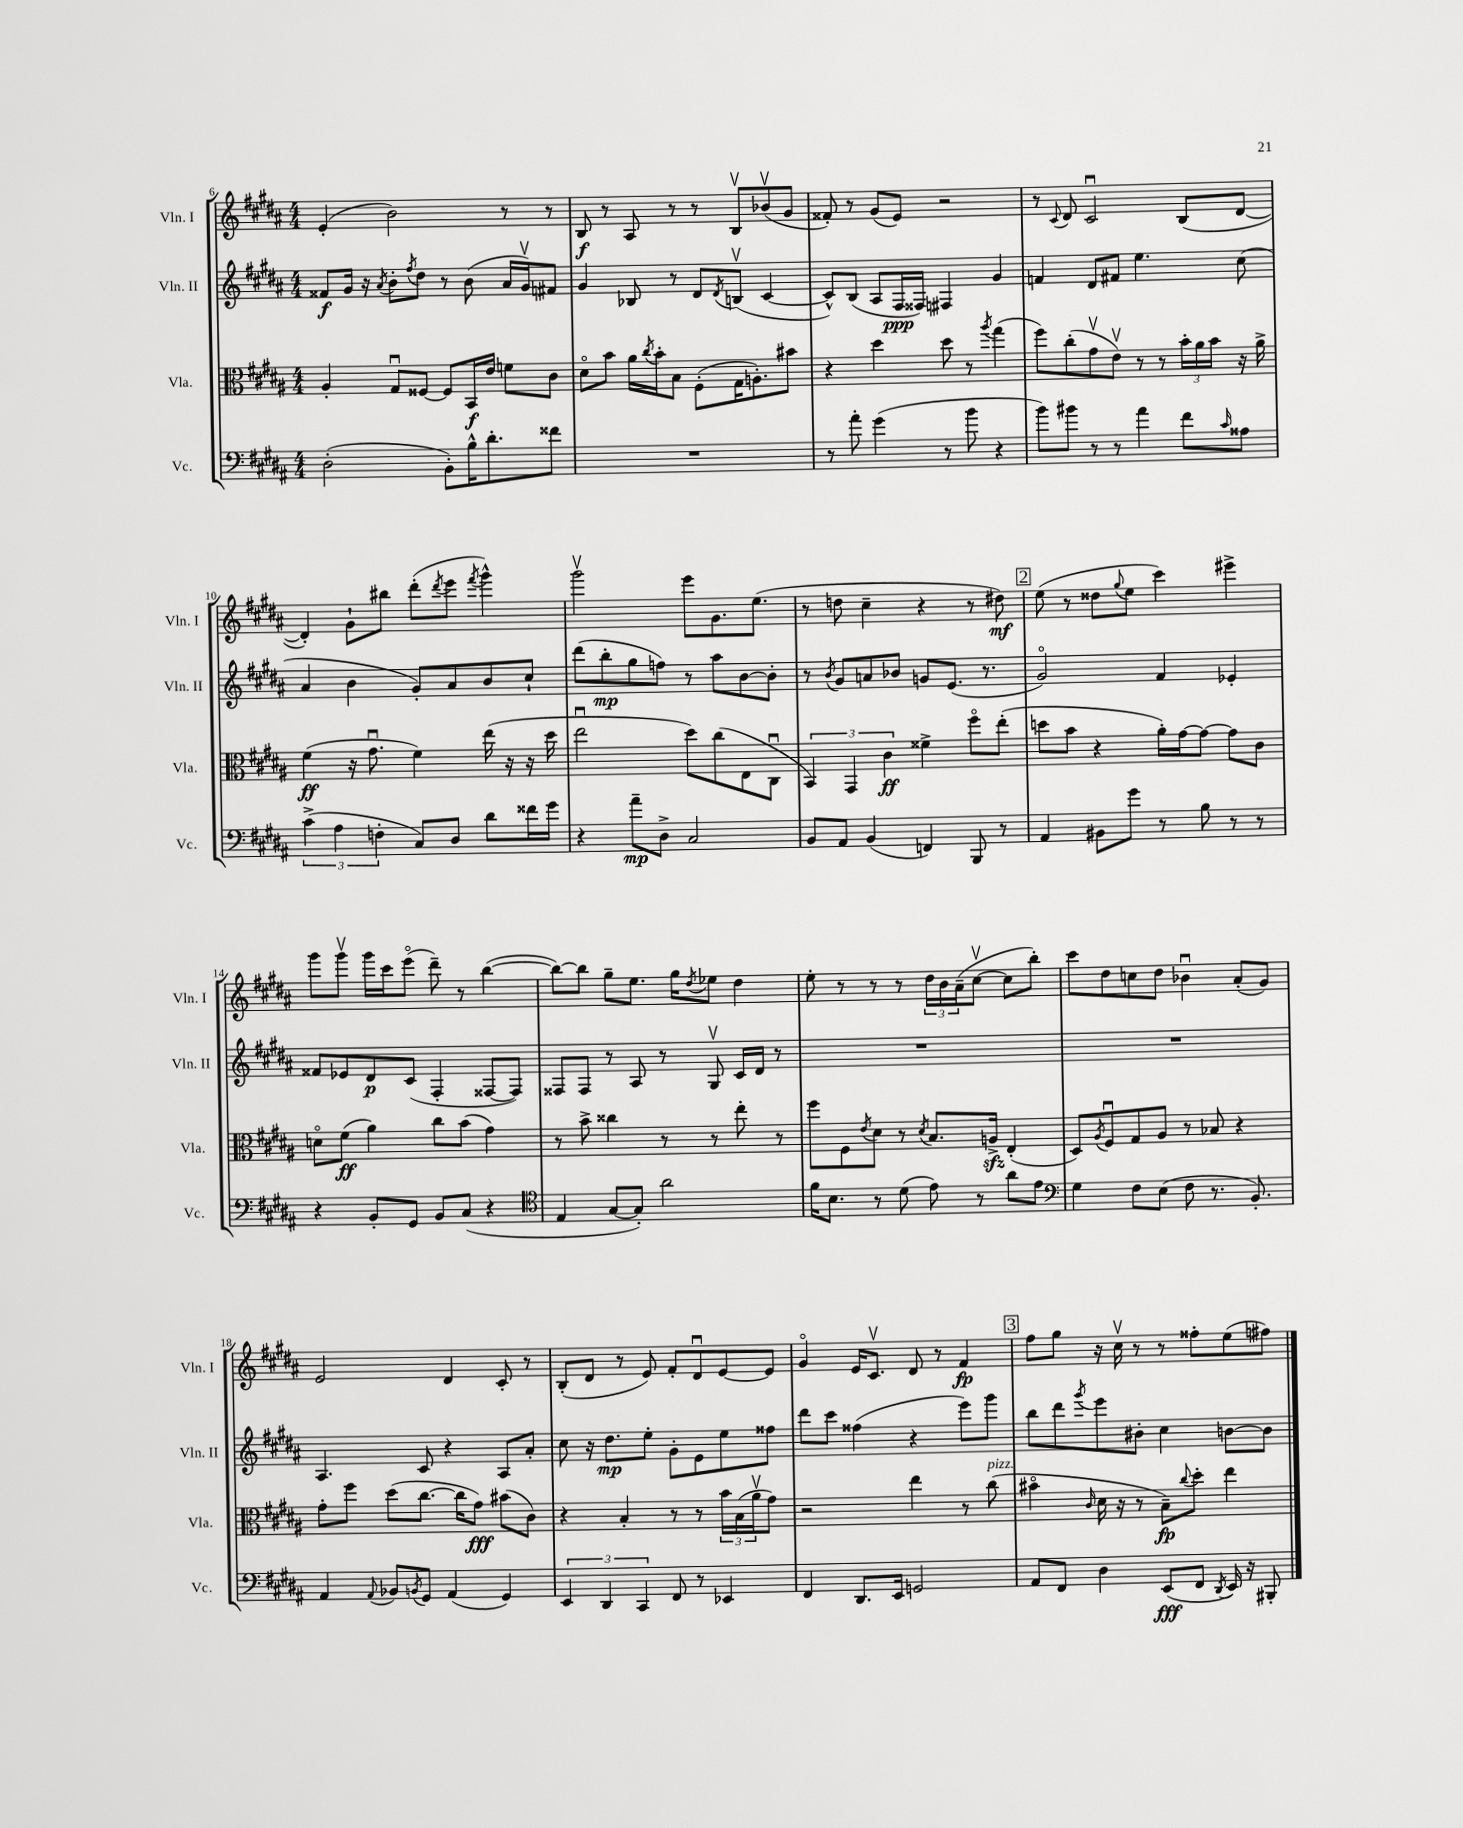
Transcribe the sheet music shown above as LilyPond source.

<<
\new StaffGroup <<
\new Staff = "s0" \with { instrumentName = "Vln. I" shortInstrumentName = "Vln. I" } {
    \clef treble \key b \major \numericTimeSignature \time 4/4
    e'4-.( b'2) r8 r8 |
    b8\f r8 ais8 r8 r8 b8\upbow bes'8\upbow( gis'8 |
    fisis'8-.) r8 gis'8( e'8) r2 |
    r8 \appoggiatura { cis'8 } dis'8 cis'2\downbow b8( dis'8~ |
    dis'4-.) gis'8-! bis''8 dis'''8-.( \acciaccatura { dis'''8 } e'''8 \acciaccatura { fis'''8 } gis'''4-^) |
    gis'''2\upbow e'''8 gis'8. e''8.( |
    r8 d''8 cis''4-- r4 r8 dis''8\mf) |
    \mark \markup { \box "2" } e''8( r8 disis''8 \appoggiatura { gis''8 } e''8 cis'''4) eis'''4-> |
    gis'''8 gis'''8\upbow gis'''16 cis'''16 e'''8\flageolet( dis'''8--) r8 b''4~( |
    b''8~) b''8 gis''8-- e''8. gis''16 \acciaccatura { dis''8 } ees''8 dis''4 |
    e''8-. r8 r8 r8 \tuplet 3/2 { dis''16 b'16 ais'16--( } cis''8~\upbow cis''8 b''8-.) |
    cis'''8 dis''8 c''8 dis''8 bes'4\downbow ais'8-.( gis'8) |
    e'2 dis'4 cis'8-. r8 |
    b8-.( dis'8 r8 e'8) fis'8-. dis'8\downbow e'8~ e'8 |
    gis'4\flageolet e'16 cis'8.\upbow dis'8 r8 fis'4\fp |
    \mark \markup { \box "3" } fis''8 gis''8 r16 cis''16\upbow r8 r8 fisis''8-. e''8( fis''8) \bar "|." |
}
\new Staff = "s1" \with { instrumentName = "Vln. II" shortInstrumentName = "Vln. II" } {
    \clef treble \key b \major \numericTimeSignature \time 4/4
    fisis'8\f gis'16 r16 \acciaccatura { ais'8 } b'8-. \acciaccatura { fis''8 } dis''8 r8 b'8( ais'16 gis'16\upbow) fis'8 |
    gis'4 bes8 r8 dis'8 \acciaccatura { dis'8 } b8\upbow( cis'4~ |
    cis'8-^) b8( ais8 fis16\ppp fisis16) fis4 gis'4 |
    f'4 dis'8 fis'8 e''4. cis''8( |
    ais'4 b'4 gis'8-.) ais'8 b'8 cis''8-! |
    dis'''8( b''8-.\mp gis''8 f''8) r8 ais''8 b'8~ b'8-. |
    r8 \acciaccatura { b'8 } gis'8 a'8 bes'8 g'8 e'8.( r8. |
    \mark \markup { \box "2" } gis'2\flageolet) fis'4 ees'4-. |
    fisis'8 ees'8 dis'8\p cis'8( fis4-. fisis8~ fisis8) |
    fisis8 fisis8 r8 ais8 r8 gis8\upbow cis'16 dis'16 r8 |
    R1 |
    R1 |
    ais4. cis'8 r4 ais8 ais'8-. |
    cis''8 r16 dis''8.\mp e''8-. gis'8-. e'8 e''8 fisis''8 |
    dis'''8 cis'''8 fisis''4( r4 e'''8) gis'''8 |
    \mark \markup { \box "3" } b''8 dis'''8 \acciaccatura { gis'''8 } e'''8 bis'8-. cis''4 b'8~ b'8 \bar "|." |
}
\new Staff = "s2" \with { instrumentName = "Vla." shortInstrumentName = "Vla." } {
    \clef alto \key b \major \numericTimeSignature \time 4/4
    ais4-. gis8\downbow fisis8~ fisis8 b,16\f e'16 f'8 cis'8 |
    dis'8\flageolet b'8 ais'16 \acciaccatura { cis''8 } b'16-. b8 fis8-.( gis16 a8.-.) bis'8 |
    r4 dis''4 dis''8 r8 \acciaccatura { ais''8 } gis''4( |
    fis''8) cis''8-.( gis'8\upbow e'8\upbow) r8 r8 \tuplet 3/2 { b'16-. ais'16 b'16 } r16 ais'16-> |
    fis'4\ff( r16 gis'8.\downbow fis'4) e''16( r16 r16 dis''16 |
    e''2\downbow dis''8) cis''8( e8 cis8\downbow |
    \tuplet 3/2 { b,4) gis,4 cis'4\ff } fisis'4-> fis''8\flageolet e''8-.( |
    \mark \markup { \box "2" } d''8 b'8 r4 ais'16-.) gis'16~ gis'8~ gis'8 cis'8 |
    d'8\flageolet fis'8\ff( ais'4) cis''8 b'8( gis'4) |
    r8 b'8-> cisis''4 r8 r8 e''8-. r8 |
    fis''8 fis8 \acciaccatura { e'8 } dis'8 r8 \acciaccatura { dis'8 } b8. a16->\sfz e4-.( |
    dis8) \acciaccatura { ais8 } fis8\downbow gis8 ais8 r8 bes8 r4 |
    gis'8-. fis''8 dis''8( cis''8.~ cis''16 gis'8\fff) bis'8( cis'8) |
    r4 b4-. r8 r8 \tuplet 3/2 { b'16 b16( ais'16\upbow } gis'8) |
    r2 e''4 r8 cis''8^\markup { \italic "pizz." }( |
    \mark \markup { \box "3" } bis'4\flageolet \grace { cis'16 } dis'16 r16 r8 b8--\fp) \appoggiatura { cis''8 } dis''8-. e''4 \bar "|." |
}
\new Staff = "s3" \with { instrumentName = "Vc." shortInstrumentName = "Vc." } {
    \clef bass \key b \major \numericTimeSignature \time 4/4
    dis2-.( b,8-.) b16-^ dis'8.-. fisis'8 |
    R1 |
    r8 ais'8-. gis'4( r8 b'8 r4 |
    b'8) bis'8 r8 r8 ais'4 fis'8 \grace { cis'16 } aisis8 |
    \tuplet 3/2 { cis'4->( ais4 f4-. } cis8) dis8 dis'8 fisis'16 gis'16 |
    r4 ais'8--\mp dis8-> cis2 |
    b,8 ais,8 b,4( f,4) b,,8 r8 |
    \mark \markup { \box "2" } ais,4 bis,8 gis'8 r8 b8 r8 r8 |
    r4 b,8-. gis,8 b,8 cis8( r4 |
    \clef tenor e4 gis8~ gis8-.) ais'2 |
    fis'16 b8. r8 dis'8( e'8) r8 ais'8 e'8 |
    \clef bass gis4 fis8 e8( fis8 r8. b,8.-.) |
    ais,4 \appoggiatura { ais,8 } bes,8 \acciaccatura { b,8 } gis,8 ais,4( gis,4) |
    \tuplet 3/2 { e,4 dis,4 cis,4 } fis,8 r8 ees,4 |
    fis,4 dis,8. e,16 g,2 |
    \mark \markup { \box "3" } ais,8 fis,8 dis4 e,8\fff( fis,8 \acciaccatura { dis,8 } e,16) r16 bis,,8-. \bar "|." |
}
>>
>>
\layout { \context { \Score currentBarNumber = #6 } }
